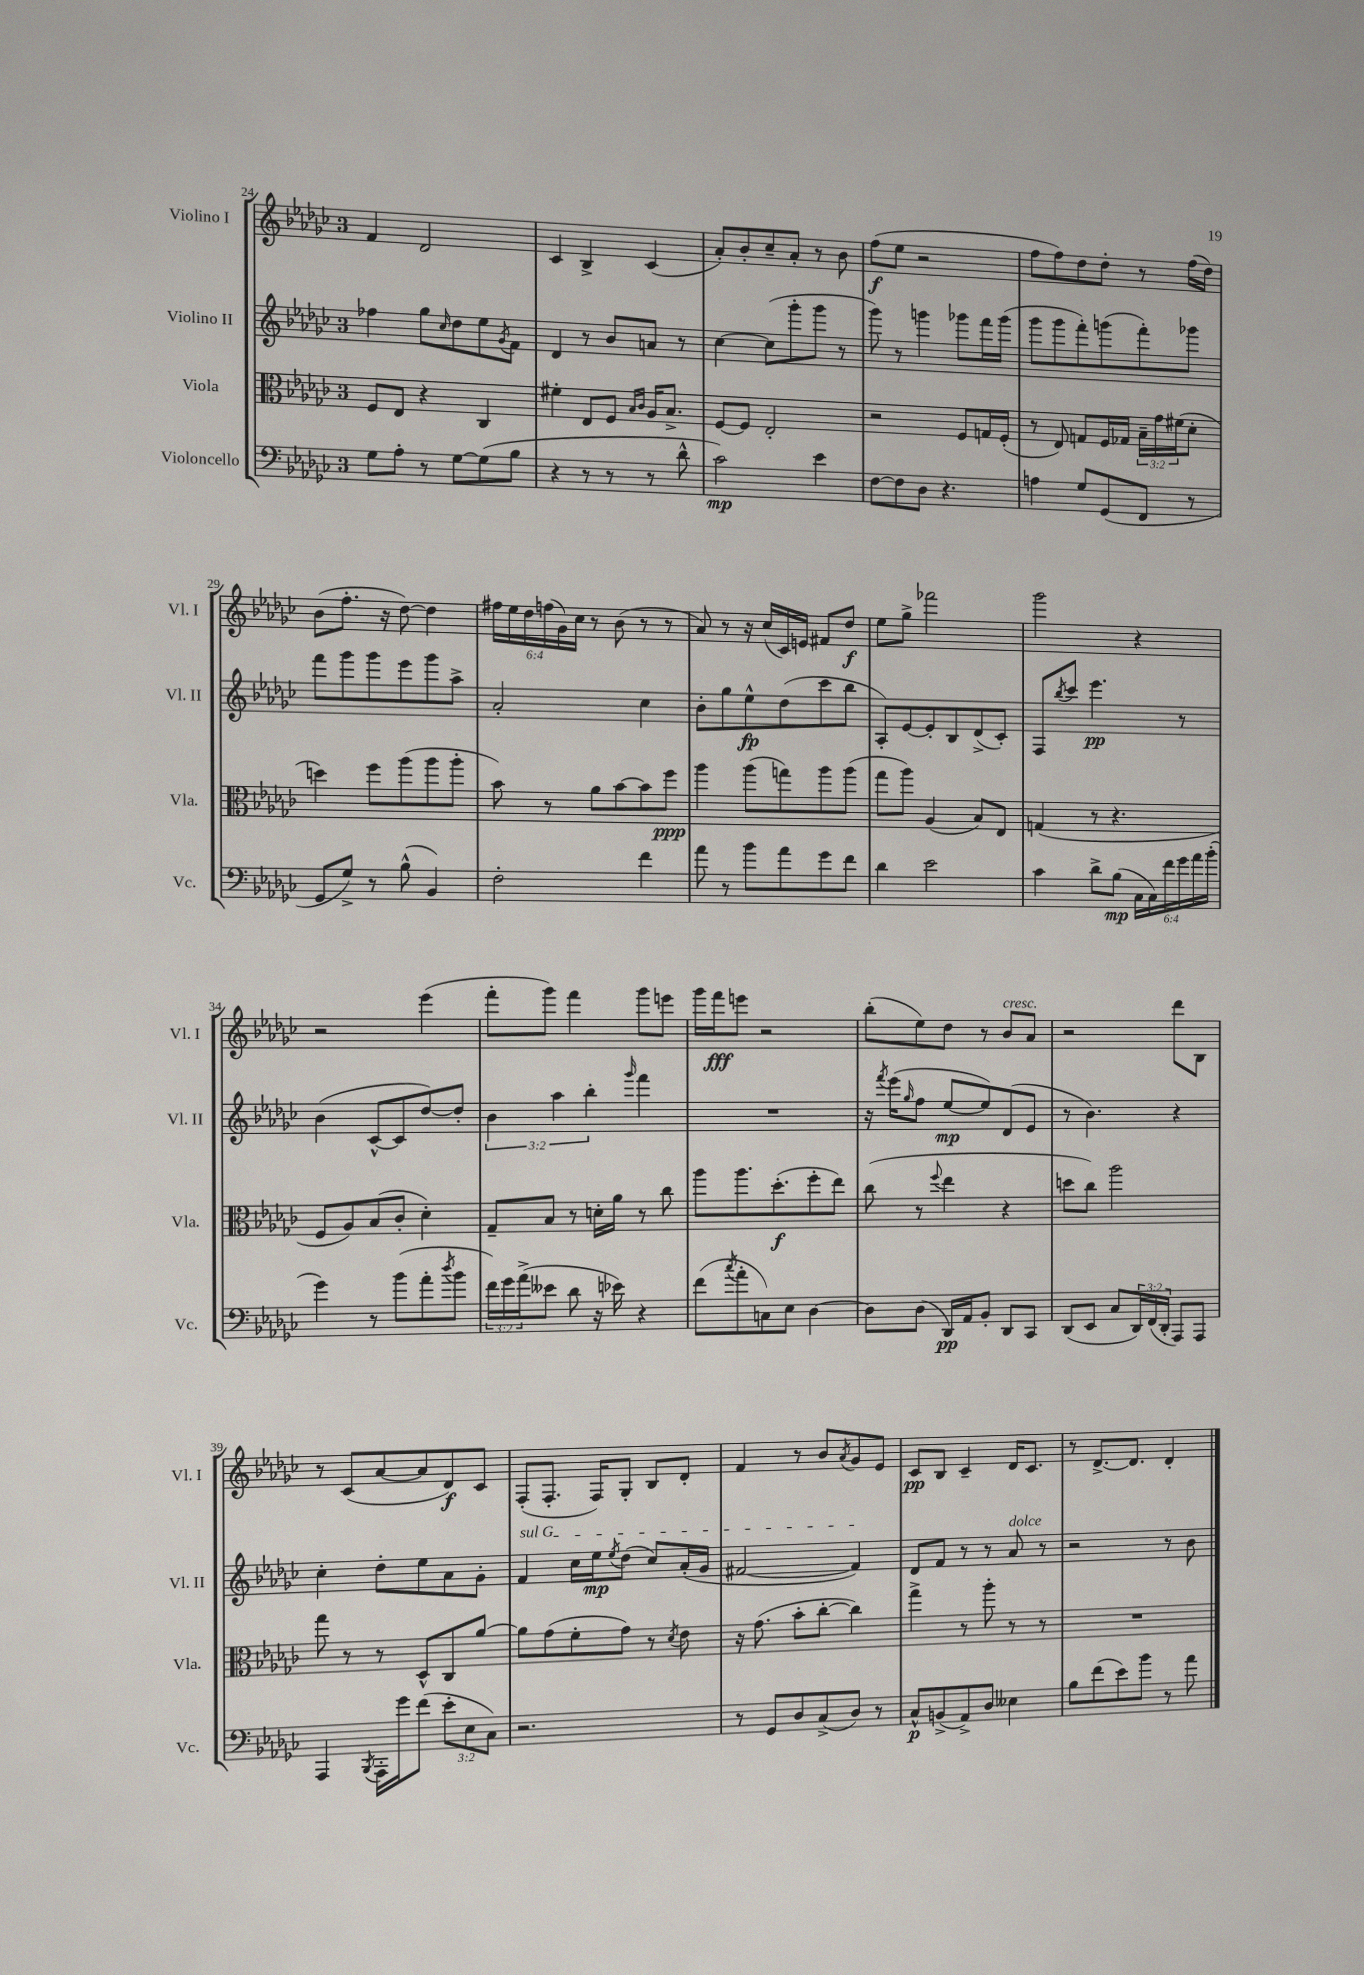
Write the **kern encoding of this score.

**kern	**dynam	**kern	**dynam	**kern	**dynam	**kern	**dynam
*part4	*part4	*part3	*part3	*part2	*part2	*part1	*part1
*staff4	*staff4	*staff3	*staff3	*staff2	*staff2	*staff1	*staff1
*I"Violoncello	*	*I"Viola	*	*I"Violino II	*	*I"Violino I	*
*I'Vc.	*	*I'Vla.	*	*I'Vl. II	*	*I'Vl. I	*
*clefF4	*	*clefC3	*	*clefG2	*	*clefG2	*
*k[b-e-a-d-g-c-]	*	*k[b-e-a-d-g-c-]	*	*k[b-e-a-d-g-c-]	*	*k[b-e-a-d-g-c-]	*
*M3/4	*	*M3/4	*	*M3/4	*	*M3/4	*
=24	=24	=24	=24	=24	=24	=24	=24
8G-\L	.	8F/L	.	4ff-X\	.	4f/	.
8A-'\J	.	8E-/J	.	.	.	.	.
8r	.	4r	.	8gg-\L	.	2d-/	.
.	.	.	.	16qqcc-/	.	.	.
[8G-\L	.	.	.	8dd-\	.	.	.
(8G-\]	.	4C-/	.	8ee-\	.	.	.
.	.	.	.	8qg-/	.	.	.
8B-\J	.	.	.	8f\J	.	.	.
=25	=25	=25	=25	=25	=25	=25	=25
4r	.	4f#X'\	.	4d-/	.	4c-/	.
8r	.	8E-/L	.	8r	.	4B-^/	.
8r	.	8F/J	.	8b-/L	.	.	.
.	.	16qqB-/LL	.	.	.	.	.
.	.	16qqc-/JJ	.	.	.	.	.
8r	.	16A-/KL	.	8an/J	.	(4c-/	.
.	.	8.B-^/J	.	.	.	.	.
8d-^^\	.	.	.	8r	.	.	.
=26	=26	=26	=26	=26	=26	=26	=26
2c-\)	mp	[8F/L	.	[4cc-\	.	8a-'/L)	.
.	.	8F/J]	.	.	.	8b-'/	.
.	.	2E-'/	.	(8cc-\L]	.	8cc-~/	.
.	.	.	.	8ggg-'\	.	8a-'/J	.
4e-\	.	.	.	8ggg-\J	.	8r	.
.	.	.	.	8r	.	8b-\	.
=27	=27	=27	=27	=27	=27	=27	=27
[8F\L	.	2r	.	8ggg-\)	.	(8ff\L	f
8F\]	.	.	.	8r	.	8ee-\J	.
8D-\J	.	.	.	4gggn\	.	2r	.
4.r	.	.	.	.	.	.	.
.	.	8F/L	.	8ggg-X\L	.	.	.
.	.	16Gn/L	.	16fff\L	.	.	.
.	.	(16F'/JJ	.	(16ggg-\JJ	.	.	.
=28	=28	=28	=28	=28	=28	=28	=28
4An\	.	8r	.	8ggg-\L	.	8ff\L	.
.	.	8E-/)	.	8ggg-\	.	8ff\)	.
8G-/L	.	8Gn/L	.	8fff'\)	.	8dd-\	.
(8GG-/	.	16F/L	.	(8gggn\	.	8dd-'\J	.
.	.	16G-X/JJ	.	.	.	.	.
8FF/J	.	24B-~\LL	.	8fff'\)	.	8r	.
.	.	24g-\	.	.	.	.	.
.	.	(24f#X\J	.	.	.	.	.
8r	.	8d-'\J	.	8ggg-X\J	.	(16ff\LL	.
.	.	.	.	.	.	16dd-\JJ)	.
!!LO:LB:g=z
=29	=29	=29	=29	=29	=29	=29	=29
8GG-/L	.	4ddn\)	.	8fff\L	.	(8b-\L	.
8G-^/J)	.	.	.	8ggg-\	.	8.ff'\J	.
8r	.	8ff\L	.	8ggg-\	.	.	.
.	.	.	.	.	.	16r	.
(8B-^^\	.	(8aa-\	.	8eee-\	.	[8dd-\)	.
4BB-/)	.	8aa-\	.	8ggg-\	.	4dd-\]	.
.	.	8aa-'\J	.	8aa-^\J	.	.	.
=30	=30	=30	=30	=30	=30	=30	=30
2F'\	.	8b-\)	.	2a-'/	.	24ff#X\LL	.
.	.	.	.	.	.	24ee-\	.
.	.	.	.	.	.	24dd-\	.
.	.	8r	.	.	.	(24ffn\	.
.	.	.	.	.	.	24g-\)	.
.	.	.	.	.	.	24cc-\JJ	.
.	.	8a-\L	.	.	.	8r	.
.	.	[8b-\	.	.	.	(8b-\	.
4f\	.	8b-\]	.	4cc-\	.	8r	.
.	.	8ff\J	ppp	.	.	8r	.
=31	=31	=31	=31	=31	=31	=31	=31
8a-\	.	4aa-\	.	8b-'\L	.	8a-/)	.
8r	.	.	.	8gg-\	.	8r	.
8b-\L	.	(8aa-\L	.	8ee-^^\	fp	16r	.
.	.	.	.	.	.	(16cc-/LL	.
8a-\	.	8ggn\)	.	(8dd-\	.	16c-/)	.
.	.	.	.	.	.	16en/JJ	.
8g-\	.	8aa-\	.	8ccc-\	.	8f#X/L	.
8f\J	.	(8aa-\J	.	8bb-\J	.	8dd-/J	f
=32	=32	=32	=32	=32	=32	=32	=32
4d-\	.	8gg-\L	.	8A-'/L)	.	8ee-\L	.
.	.	8aa-\J)	.	[8e-/	.	8gg-^\J	.
2e-\	.	(4A-/	.	8e-'/]	.	2fff-X\	.
.	.	.	.	8B-/	.	.	.
.	.	8B-/L)	.	(8d-^/	.	.	.
.	.	8E-/J	.	8c-'/J)	.	.	.
=33	=33	=33	=33	=33	=33	=33	=33
4c-\	.	(4Gn/	.	8F/L	.	2ggg-\	.
.	.	.	.	8qbb-/	.	.	.
.	.	.	.	8ccc-/J	.	.	.
8d-^\L	.	8r	.	4.eee-\	pp	.	.
(8B-\J	mp	4.r	.	.	.	.	.
24C-\LL	.	.	.	.	.	4r	.
24C-\)	.	.	.	.	.	.	.
24f\	.	.	.	.	.	.	.
24g-\	.	.	.	8r	.	.	.
24a-\	.	.	.	.	.	.	.
(24b-'\JJ	.	.	.	.	.	.	.
!!LO:LB:g=z
=34	=34	=34	=34	=34	=34	=34	=34
4g-\)	.	8F/L	.	(4b-\	.	2r	.
.	.	8A-/)	.	.	.	.	.
8r	.	(8B-/	.	[8c-^^/L	.	.	.
(8b-\L	.	8c-'/J	.	8c-/]	.	.	.
8a-'\	.	4d-'\)	.	[8dd-/)	.	(4eee-\	.
8qdd-/	.	.	.	.	.	.	.
8b-\J	.	.	.	8dd-'/J]	.	.	.
=35	=35	=35	=35	=35	=35	=35	=35
24f\LL)	.	8G-~/L	.	6b-\	.	8fff'\L	.
24g-\	.	.	.	.	.	.	.
(24a-^\J	.	.	.	.	.	.	.
8e--X\J	.	8B-/J	.	.	.	8ggg-\J)	.
.	.	.	.	6aa-\	.	.	.
8d-\	.	8r	.	.	.	4fff\	.
.	.	.	.	6bb-'\	.	.	.
16r	.	16dn'\LL	.	.	.	.	.
16e-X\)	.	16a-\JJ	.	.	.	.	.
.	.	.	.	16qqggg-/	.	.	.
4r	.	8r	.	4fff\	.	8ggg-\L	.
.	.	8cc-\	.	.	.	8eeen\J	.
=36	=36	=36	=36	=36	=36	=36	=36
(8f\L	.	8aa-\L	.	2.r	.	16ggg-\LL	.
.	.	.	.	.	.	16fff\J	fff
8qcc-/	.	.	.	.	.	.	.
8a-'\	.	8.aa-\	.	.	.	8eeen\J	.
8Cn\)	.	.	.	.	.	2r	.
.	.	(8.dd-'\	f	.	.	.	.
8E-\J	.	.	.	.	.	.	.
[4D-\	.	8ff'\	.	.	.	.	.
.	.	8ee-\J)	.	.	.	.	.
=37	=37	=37	=37	=37	=37	=37	=37
8D-\L]	.	(8cc-\	.	16r	.	(8bb-'\L	.
.	.	.	.	8qfff/	.	.	.
.	.	.	.	(16eee-\KL	.	.	.
.	.	.	.	16qqgg-/	.	.	.
(8D-\J	.	8r	.	8ff\J	.	8ee-\)	.
.	.	8qqff/	.	.	.	.	.
16DD-/LL)	pp	4ee-\	.	[8ee-/L	mp	8dd-\J	.
16AA-/J	.	.	.	.	.	.	.
8BB-'/J	.	.	.	8ee-/])	.	8r	.
!	!	!	!	!	!	!LO:TX:a:i:t=cresc.	!
8DD-/L	.	4r	.	(8d-/	.	8b-/L	.
8CC-/J	.	.	.	8e-/J	.	8a-/J	.
=38	=38	=38	=38	=38	=38	=38	=38
(8DD-/L	.	8ddn\L	.	8r	.	2r	.
8EE-/J	.	8cc-\J)	.	4.b-\)	.	.	.
8C-/L	.	2aa-\	.	.	.	.	.
24DD-/L)	.	.	.	.	.	.	.
(24FF/	.	.	.	.	.	.	.
24DD-'/JJ	.	.	.	.	.	.	.
8AAA-/L)	.	.	.	4r	.	8ddd-\L	.
8AAA-/J	.	.	.	.	.	8B-\J	.
!!LO:LB:g=z
=39	=39	=39	=39	=39	=39	=39	=39
4AAA-/	.	8gg-\	.	4cc-'\	.	8r	.
.	.	8r	.	.	.	(8c-/L	.
8qBBB-/	.	.	.	.	.	.	.
16AAA-'\LL	.	8r	.	8dd-'\L	.	[8a-/	.
16g-\J	.	.	.	.	.	.	.
(8f\J	.	8D-^^/L	.	8ee-\	.	8a-/]	.
12e-'\L	.	8C-/	.	8a-\	.	8d-/)	f
12E-\	.	.	.	.	.	.	.
.	.	[8a-/J	.	8g-'\J	.	8c-/J	.
12C-\J)	.	.	.	.	.	.	.
=40	=40	=40	=40	=40	=40	=40	=40
!	!	!	!	!LO:TX:a:i:t=sul G	!	!	!
2.r	.	8a-\L]	.	4f/	.	(8F'/L	.
.	.	(8g-\	.	.	.	8.F'/J	.
.	.	8f'\	.	16cc-\LL	.	.	.
.	.	.	.	16ee-\J	mp	16F/KL)	.
.	.	.	.	8qee-/	.	.	.
.	.	8g-\J)	.	(8dd-\J	.	8G-'/J	.
.	.	8r	.	8cc-/L)	.	8B-/L	.
.	.	8qd-/	.	.	.	.	.
.	.	8e-\	.	(16a-'/L	.	8d-'/J	.
.	.	.	.	16g-/JJ	.	.	.
=41	=41	=41	=41	=41	=41	=41	=41
8r	.	16r	.	[2f#X/	.	4f/	.
.	.	(8.g-\	.	.	.	.	.
8GG-/L	.	.	.	.	.	.	.
8D-/	.	8b-'\L	.	.	.	8r	.
(8C-^/	.	[8cc-'\J	.	.	.	8b-/L	.
.	.	.	.	.	.	8qa-/	.
8D-/J)	.	4cc-\])	.	4f#/])	.	8g-/	.
8r	.	.	.	.	.	8e-/J	.
=42	=42	=42	=42	=42	=42	=42	=42
8C-^^/L	p	4gg-^\	.	8d-/L	.	8c-/L	pp
(8BBn^/	.	.	.	8f/J	.	8B-/J	.
8AA-^/)	.	8r	.	8r	.	4c-~/	.
8D-/J	.	8aa-'\	.	8r	.	.	.
!	!	!	!	!LO:TX:a:i:t=dolce	!	!	!
4E--X\	.	8r	.	8a-/	.	16d-/KL	.
.	.	.	.	.	.	8.c-/J	.
.	.	8r	.	8r	.	.	.
=43	=43	=43	=43	=43	=43	=43	=43
8B-\L	.	2.r	.	2r	.	8r	.
(8f\	.	.	.	.	.	[8.d-^/L	.
8e-\)	.	.	.	.	.	.	.
.	.	.	.	.	.	8.d-/J]	.
8b-\J	.	.	.	.	.	.	.
8r	.	.	.	8r	.	4d-'/	.
8a-\	.	.	.	8b-\	.	.	.
==	==	==	==	==	==	==	==
*-	*-	*-	*-	*-	*-	*-	*-
